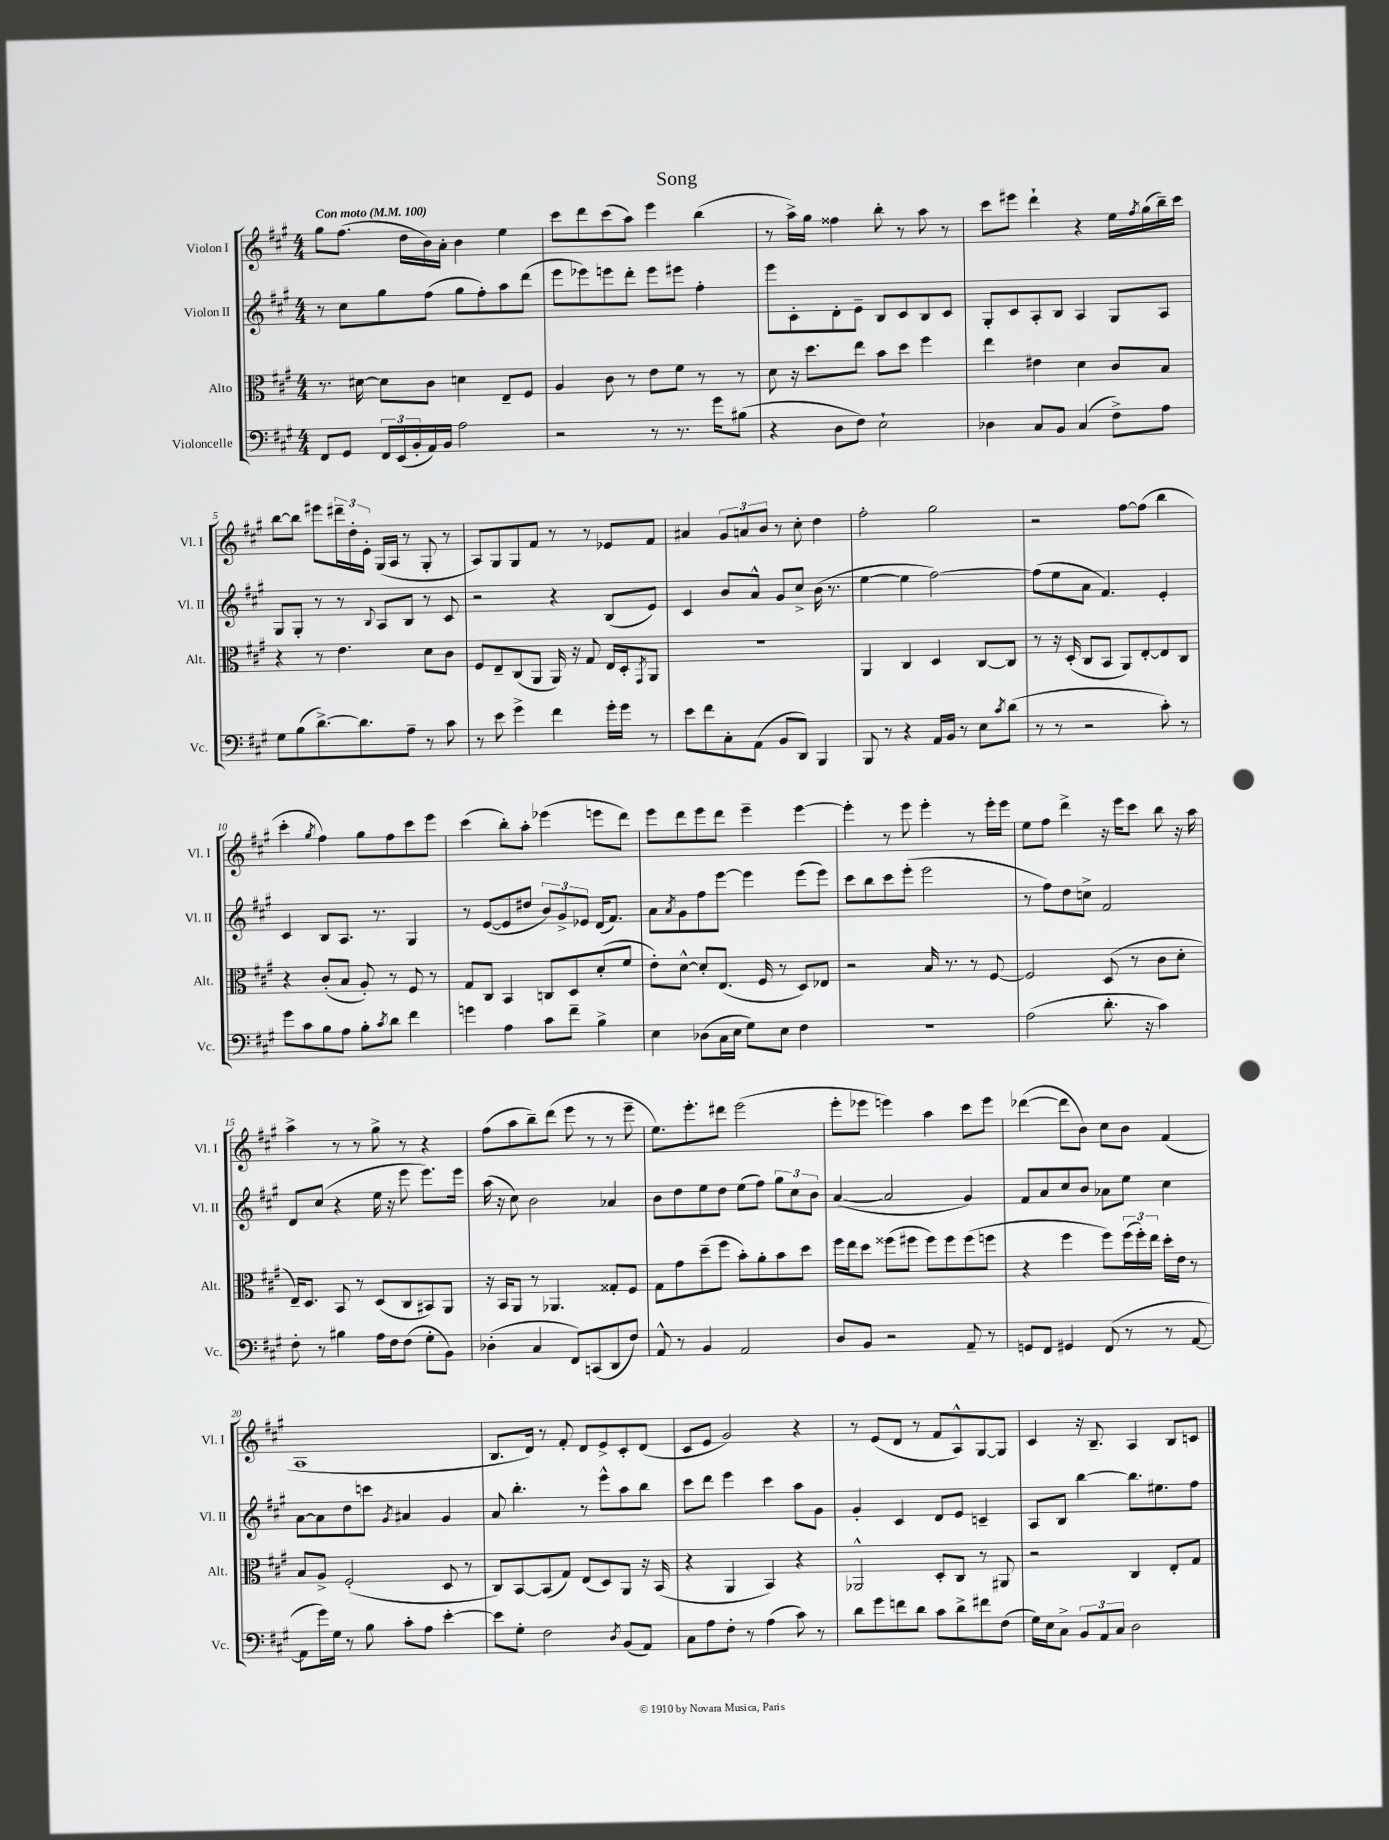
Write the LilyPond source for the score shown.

\header { title = "Song" }
<<
\new StaffGroup <<
\new Staff = "s0" \with { instrumentName = "Violon I" shortInstrumentName = "Vl. I" } {
    \clef treble \key a \major \numericTimeSignature \time 4/4 \tempo "Con moto" 4 = 100
    gis''8 fis''8.( d''16 b'16) a'16-. b'4 e''4 |
    cis'''8 d'''8 cis'''8( a''8) e'''4 b''4( |
    r8 a''16->) gis''16 fisis''4 b''8-. r8 a''8 r8 |
    cis'''8 eis'''8 d'''4-! r4 e''16 \acciaccatura { fis''8 } gis''16( b''16--) cis'''16 |
    b''8~ b''8 eis'''8 \tuplet 3/2 { dis'''16-- d''16-. e'16-. } gis16( a16 r8 gis8-. r8 |
    a8) gis8 gis8 fis'8 r8 r8 ees'8 fis'8 |
    ais'4 \tuplet 3/2 { gis'8 a'8 b'8 } r8 cis''8-. d''4 |
    fis''2-. gis''2 |
    r2 fis''8~ fis''8( b''4 |
    cis'''4-. \acciaccatura { gis''8 } fis''4) gis''8 fis''8 cis'''8 e'''8 |
    cis'''4( b''8-.) a''8-. ees'''4( e'''8 d'''8) |
    e'''8 d'''8 e'''8 d'''8 e'''4-- e'''4~ |
    e'''4-. r8 e'''8 e'''4-. r8 e'''16-. e'''16 |
    e''8 fis''8 d'''4-> r16 e'''16 cis'''8 b''8 r16 a''16 |
    a''4-> r8 r8 gis''8-> r8 r4 |
    fis''8( a''8 b''8--) d'''8( e'''8 r8 r8 e'''8-- |
    e''8.) e'''8.-. dis'''8 e'''2( |
    e'''8-. ees'''8 e'''4) a''4 cis'''8 e'''8 |
    des'''4~( des'''8 b'8) cis''8 b'8 fis'4( |
    a1 |
    b8. d'16) r8 fis'8-. d'8 e'8-> cis'8-. d'8( |
    cis'8 e'8 gis'2) r4 |
    r8 e'8( d'8 r8 fis'8 a8-^) gis8~ gis8 |
    cis'4 r16 b8.-- a4 b8 c'8 \bar "|." |
}
\new Staff = "s1" \with { instrumentName = "Violon II" shortInstrumentName = "Vl. II" } {
    \clef treble \key a \major \numericTimeSignature \time 4/4
    r8 cis''8 gis''8 fis''8( gis''8 fis''8-.) a''8 d'''8( |
    e'''8 ees'''8) e'''8 d'''8-. e'''8 eis'''8 fis''4-. |
    e'''8 cis'8-. d'8-. e'8-- b8 cis'8 b8 cis'8 |
    gis8-. cis'8 a8-. b8 a4 gis8 a8 |
    gis8 gis8-. r8 r8 \appoggiatura { b8 } a8 b8 r8 cis'8 |
    r2 r4 b8( e'8) |
    cis'4 b'8 a'8-^ gis'8 cis''8-> b'16( r8. |
    e''4~ e''4 fis''2~) |
    fis''8( e''8 a'8 fis'4.) e'4-. |
    cis'4 b8 a8. r8. gis4 |
    r8 e'8~( e'8 dis''8 \tuplet 3/2 { b'8) gis'8-> ees'8 } d'16( fis'8.) |
    a'8 \acciaccatura { a'8 } gis'8 fis''8 e'''8~ e'''4 e'''8( e'''8) |
    cis'''8 b''8 cis'''8 e'''8-.( e'''2 |
    r8 fis''8) d''8 c''8-> fis'2 |
    d'8 cis''8( r4 e''16 r16 e'''8 e'''8.) e'''16 |
    a''16( r16 cis''8) b'2 aes'4 |
    b'8 d''8 e''8 d''8 e''8( fis''8) \tuplet 3/2 { gis''8 cis''8 b'8 } |
    a'4~( a'2 gis'4) |
    fis'8 a'8 cis''8 b'8 aes'8 e''8 cis''4 |
    a'8~ a'8 d''8 c'''8 \acciaccatura { gis'8 } ais'4 gis'4 |
    a'8 b''4.-. r8 e'''8-^ a''8 b''8 |
    cis'''8 d'''8 e'''4 cis'''4 a''8 gis'8 |
    gis'4-. cis'4 d'8 e'8 c'4-- |
    a8 b8 b''4~ b''8. eis''8. fis''8 \bar "|." |
}
\new Staff = "s2" \with { instrumentName = "Alto" shortInstrumentName = "Alt." } {
    \clef alto \key a \major \numericTimeSignature \time 4/4
    r8. dis'16~ dis'8 cis'8 d'4 e8-- fis8 |
    a4 cis'8 r8 e'8 fis'8 r8 r8 |
    d'8 r16 d''8. e''8 b'8 d''8 fis''4 |
    e''4 eis'4 d'4 cis'8 b8 |
    r4 r8 e'4. d'8 cis'8 |
    fis8 e8-- cis8( a,8 a,16) r16 gis8 e16 d16-. \acciaccatura { gis,8 } a,8 |
    R1 |
    a,4 cis4 d4 cis8~ cis8 |
    r8 r16 d16-.( cis8 b,8 a,8) e8~-. e8 cis8 |
    r4 cis'8-.( b8 a8-.) r8 fis8 r8 |
    gis8 cis8 b,4 c8 d8 d'8-.( fis'8 |
    e'8-.) d'8~-^ d'8-. e8.( fis16 r8 d8) ees8 |
    r2 b16 r8. r8 fis8~ |
    fis2 d8( r8 cis'8 d'8-. |
    e16--) d8. b,8 r8 d8( cis8 bis,8) a,8 |
    r16 b,16 a,8 r8 aes,4. gisis8-. fis8 |
    gis8 gis'8 d''8--( fis''8 b'8-.) a'8-. b'8 d''8 |
    fis''16 e''16 d''8 fisis''8( fis''8 fis''8) fis''8 fis''8( f''8 |
    r4 fis''4 fis''8) \tuplet 3/2 { fis''16( fis''16-.) e''16 } d''16-. e'16 r8 |
    b8 a8-> fis2-.( d8 r8 |
    cis8) b,8~ b,8( gis8) e8( d8) a,8 r16 b,16( |
    r4 a,4 b,4) r4 |
    aes,2-^ d8-. cis8 r8 ais,8 |
    r2 cis4 e8-. gis8 \bar "|." |
}
\new Staff = "s3" \with { instrumentName = "Violoncelle" shortInstrumentName = "Vc." } {
    \clef bass \key a \major \numericTimeSignature \time 4/4
    fis,8 gis,8 \tuplet 3/2 { fis,16 e,16( b,16-. } a,16) b,16 a2 |
    r2 r8 r8. gis'16 bis8( |
    r4 d8 fis8) e2-! |
    des4 cis8 b,8 cis4( fis8->) a8 |
    gis8 b8( d'8.~->) d'8. a8-- r8 cis'8 |
    r8 e'8 gis'4-> fis'4 gis'16-. gis'16 r8 |
    e'8 fis'8 cis8-. a,8( b,8 d,8) b,,4 |
    b,,8 r8 r4 a,16 b,16 r8 e8 \acciaccatura { cis'8 } d'8( |
    r8 r8 r2 cis'8-.) r8 |
    gis'8 cis'8 b8 a8 b8-. \acciaccatura { cis'8 } d'8 fis'4 |
    g'4 a4 cis'8 fis'8-- b4-> |
    e4 des8( cis16 e16 gis8) e8 fis4 |
    r1 |
    a2( d'8.-. r16 cis'4) |
    fis8-. r8 bis4 a16 fis16 fis8( gis8-. b,8) |
    des4-.( cis4 fis,8) c,8( d,8 fis8) |
    a,8-^ r8 b,4 a,2 |
    d8 b,8 r2 a,8-- r8 |
    g,8 fis,8 gis,4 fis,8( r8 r8 a,8~ |
    a,8 gis'16) gis16 r8 b8 cis'8-. a8 e'4~-. |
    e'8 gis8-. fis2 \acciaccatura { d8 } b,8( a,8) |
    cis8 a8 fis8-. r8 a4( cis'8) r8 |
    d'8 gis'8 f'8 d'8 cis'8 d'8-> fis'8 fis8( |
    gis16) e16 cis8-> \tuplet 3/2 { b,8 a,8 cis8 } d2 \bar "|." |
}
>>
>>
